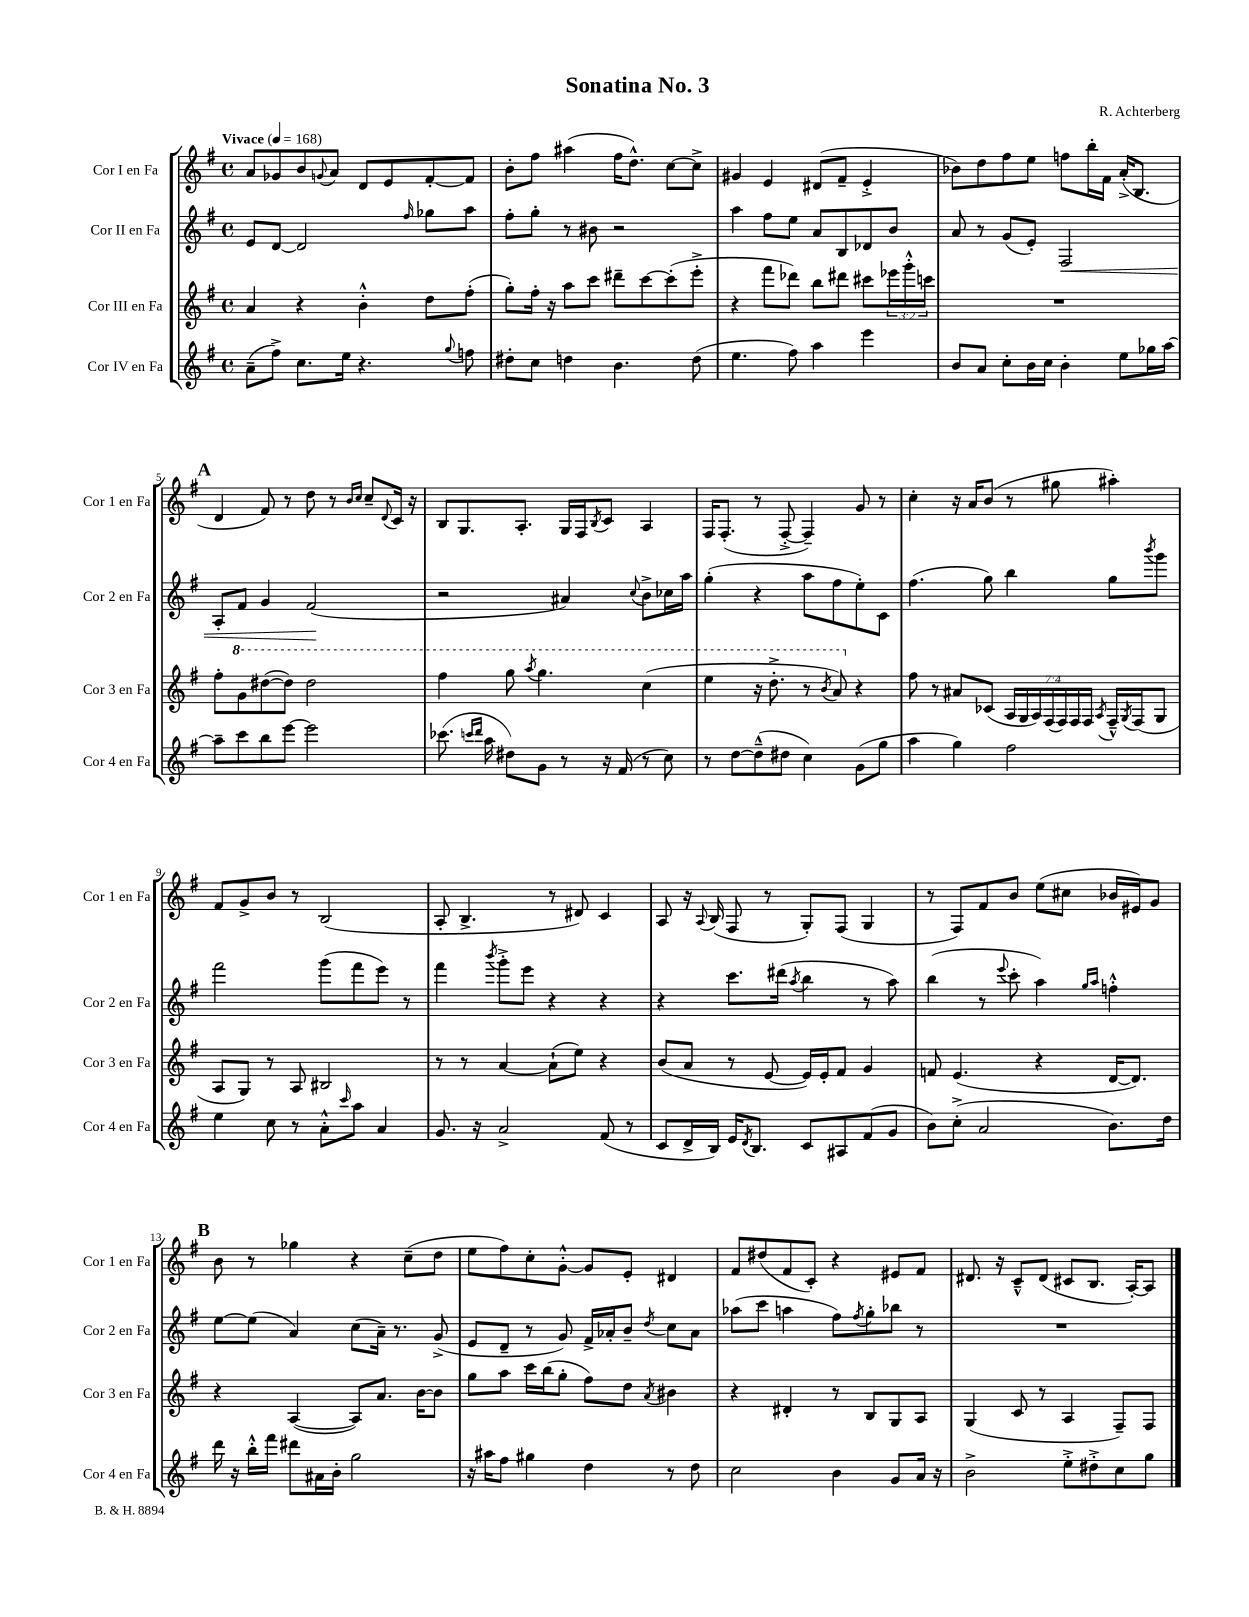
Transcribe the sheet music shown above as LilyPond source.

\header { title = "Sonatina No. 3" composer = "R. Achterberg" }
<<
\new StaffGroup <<
\new Staff = "s0" \with { instrumentName = "Cor I en Fa" shortInstrumentName = "Cor 1 en Fa" } {
    \clef treble \key g \major \defaultTimeSignature \time 4/4 \tempo "Vivace" 4 = 168
    a'8 ges'8 b'8 \appoggiatura { g'8 } a'8 d'8 e'8 fis'8~-. fis'8 |
    b'8-. fis''8 ais''4( fis''16 d''8.-^) c''8~ c''8-> |
    gis'4 e'4 dis'8( fis'8-- e'4-.-> |
    bes'8) d''8 fis''8 e''8 f''8 b''16-. fis'16 a'16-.->( b8. |
    \mark \markup { \bold "A" } d'4 fis'8) r8 d''8 r8 \grace { b'16 c''16 } c''8-- \appoggiatura { d'8 } c'16 r16 |
    b8 g8. a8.-. g16 fis16 \acciaccatura { b8 } c'8 a4 |
    fis16 fis8.-.( r8 fis8~-.-> fis4--) g'8 r8 |
    c''4-. r16 a'16 b'8( r8 gis''8 ais''4-.) |
    fis'8 g'8-> b'8 r8 b2( |
    a8-. b4.-> r8 dis'8) c'4 |
    a8 r16 \appoggiatura { a8 } b16( fis8 r8 g8-.) fis8( g4 |
    r8 fis8) fis'8 b'8 e''8( cis''8 bes'16 eis'16) g'8 |
    \mark \markup { \bold "B" } b'8 r8 ges''4 r4 c''8--( d''8 |
    e''8 fis''8) c''8-. g'8~-.-^ g'8 e'8-. dis'4 |
    fis'8 dis''8( fis'8 c'8-.) r4 eis'8 fis'8 |
    dis'8. r16 c'8---^ dis'8( cis'8 b8. a16~-.) a8 \bar "|." |
}
\new Staff = "s1" \with { instrumentName = "Cor II en Fa" shortInstrumentName = "Cor 2 en Fa" } {
    \clef treble \key g \major \defaultTimeSignature \time 4/4
    e'8 d'8~ d'2 \grace { fis''16 } ges''8 a''8 |
    fis''8-. g''8-. r8 bis'8 r2 |
    a''4 fis''8 e''8 a'8 b8 des'8 b'8 |
    a'8 r8 g'8( e'8-.) fis2\< |
    \mark \markup { \bold "A" } a8-. fis'8 g'4 fis'2\!( |
    r2 ais'4) \appoggiatura { c''8 } b'8-> ces''16 a''16 |
    g''4-.( r4 a''8 fis''8 e''8-.) c'8 |
    fis''4.( g''8) b''4 g''8 \acciaccatura { b'''8 } g'''8 |
    fis'''2 g'''8( fis'''8 e'''8) r8 |
    fis'''4 \acciaccatura { b'''8 } g'''8-.-> e'''8 r4 r4 |
    r4 c'''8. dis'''16( \acciaccatura { a''8 } b''4 r8 a''8) |
    b''4( r8 \appoggiatura { e'''8 } c'''8-. a''4) \grace { g''16 a''16 } f''4-.-^ |
    \mark \markup { \bold "B" } e''8~ e''8( a'4) c''8( a'16--) r8. g'8->( |
    e'8 d'8-- r8 g'8) fis'16-> aes'16-. b'8-- \acciaccatura { d''8 } c''8 aes'8 |
    aes''8( c'''8 a''4 fis''8) \acciaccatura { fis''8 } g''8-. bes''8 r8 |
    R1 \bar "|." |
}
\new Staff = "s2" \with { instrumentName = "Cor III en Fa" shortInstrumentName = "Cor 3 en Fa" } {
    \clef treble \key g \major \defaultTimeSignature \time 4/4 \override Staff.TupletNumber.text = #tuplet-number::calc-fraction-text
    a'4 r4 b'4-.-^ d''8 fis''8-.( |
    g''8-.) fis''16-. r16 a''8 c'''8 dis'''8-- c'''8~ c'''8-.( e'''8-.-> |
    r4 fis'''8 des'''8) b''8 dis'''8 cis'''8 \tuplet 3/2 { ees'''16 g'''16-.-^ c'''16 } |
    R1 |
    \mark \markup { \bold "A" } fis''8-. \ottava #1 g''8 dis'''8~( dis'''8) dis'''2 |
    fis'''4 g'''8 \acciaccatura { a'''8 } g'''4. c'''4( |
    e'''4 r16 d'''8.-.-> r8 \acciaccatura { b''8 } a''8) \ottava #0 r4 |
    fis''8 r8 ais'8 ces'8( \tuplet 7/4 { a16 g16 a16) fis16( fis16) fis16 fis16 } \acciaccatura { a8 } fis16---^ \acciaccatura { g8 } fis16( g8 |
    a8 g8) r8 a8 bis2 |
    r8 r8 a'4~ a'8-!( e''8) r4 |
    b'8( a'8 r8 e'8~ e'16) e'16-. fis'8 g'4 |
    f'8 e'4.( r4 d'16~ d'8.) |
    \mark \markup { \bold "B" } r4 a4~( a8) a'8. b'16~ b'8 |
    g''8 a''8 c'''16 b''16( g''8-. fis''8) d''8 \acciaccatura { a'8 } bis'4 |
    r4 dis'4-. r8 b8 g8 a8 |
    g4( c'8 r8 a4 fis8--) fis8 \bar "|." |
}
\new Staff = "s3" \with { instrumentName = "Cor IV en Fa" shortInstrumentName = "Cor 4 en Fa" } {
    \clef treble \key g \major \defaultTimeSignature \time 4/4
    a'8--( fis''8->) c''8. e''16 r4. \appoggiatura { g''8 } f''8 |
    dis''8-. c''8 d''4 b'4. d''8( |
    e''4. fis''8) a''4 e'''4 |
    b'8 a'8 c''8-. b'16 c''16 b'4-. e''8 ges''16 a''16~ |
    \mark \markup { \bold "A" } a''8-- c'''8 b''8 e'''8~ e'''2 |
    ces'''8.( \grace { c'''16 d'''16 } a''16 dis''8) g'8 r8 r16 fis'16( r8 c''8) |
    r8 d''8~ d''8---^( dis''8 c''4) g'8( g''8 |
    a''4 g''4) fis''2 |
    e''4 c''8 r8 a'8-.-^ \grace { c'''16 } a''8 a'4 |
    g'8. r16 a'2-> fis'8( r8 |
    c'8 d'16-> b16) e'16 \acciaccatura { d'8 } b8. c'8 ais8 fis'8( g'8 |
    b'8) c''8-.->( a'2 b'8.) d''16 |
    \mark \markup { \bold "B" } d'''16 r16 b''16-.-^ fis'''16 dis'''8 ais'16 b'16-. g''2 |
    r16 ais''16 fis''8 gis''4 d''4 r8 d''8 |
    c''2 b'4 g'8 a'16 r16 |
    b'2-> e''8-.-> dis''8-.-> c''8 g''8 \bar "|." |
}
>>
>>
